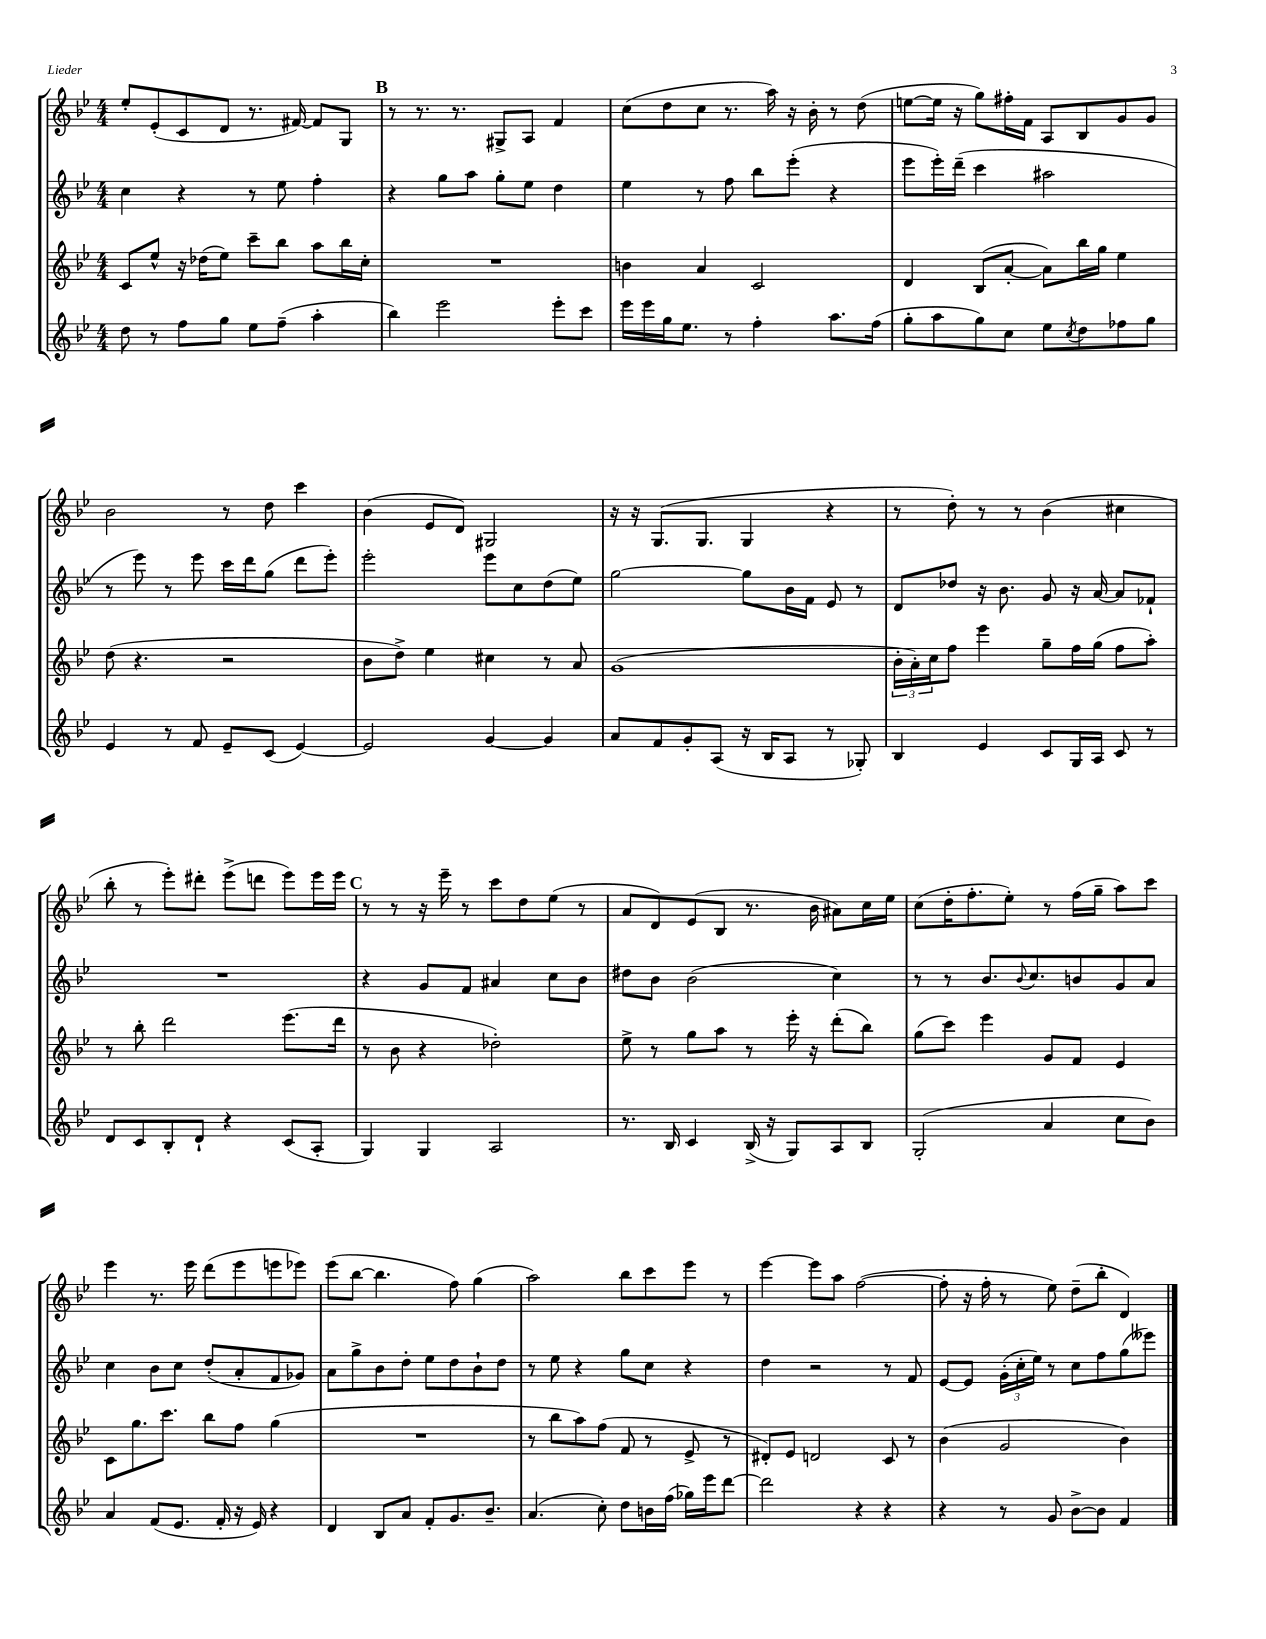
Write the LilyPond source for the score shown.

<<
\new StaffGroup <<
\new Staff = "s0" {
    \clef treble \key bes \major \numericTimeSignature \time 4/4
    ees''8-. ees'8-.( c'8 d'8 r8. fis'16~) fis'8 g8 |
    \mark \markup { \bold "B" } r8 r8. r8. gis8-> a8 f'4 |
    c''8( d''8 c''8 r8. a''16) r16 bes'16-. r8 d''8( |
    e''8~ e''16 r16 g''8) fis''16-. f'16 a8 bes8 g'8 g'8 |
    bes'2 r8 d''8 c'''4 |
    bes'4( ees'8 d'8) gis2 |
    r16 r16 g8.( g8. g4 r4 |
    r8 d''8-.) r8 r8 bes'4( cis''4 |
    bes''8-. r8 ees'''8-.) dis'''8-. ees'''8->( d'''8 ees'''8) ees'''16 ees'''16 |
    \mark \markup { \bold "C" } r8 r8 r16 ees'''16-- r8 c'''8 d''8 ees''8( r8 |
    a'8 d'8) ees'8( bes8 r8. bes'16 ais'8) c''16 ees''16 |
    c''8( d''16-. f''8.-. ees''8-.) r8 f''16( g''16-- a''8) c'''8 |
    ees'''4 r8. ees'''16 d'''8( ees'''8 e'''8 ees'''8) |
    ees'''8( bes''8~ bes''4. f''8) g''4( |
    a''2) bes''8 c'''8 ees'''8 r8 |
    ees'''4~ ees'''8 a''8 f''2~( |
    f''8-. r16 f''16-. r8 ees''8) d''8--( bes''8-. d'4) \bar "|." |
}
\new Staff = "s1" {
    \clef treble \key bes \major \numericTimeSignature \time 4/4
    c''4 r4 r8 ees''8 f''4-. |
    \mark \markup { \bold "B" } r4 g''8 a''8 g''8-. ees''8 d''4 |
    ees''4 r8 f''8 bes''8 ees'''8-.( r4 |
    ees'''8 ees'''16-.) d'''16--( c'''4 ais''2 |
    r8 ees'''8) r8 ees'''8 c'''16 d'''16 g''8( d'''8 ees'''8-.) |
    ees'''2-. ees'''8 c''8 d''8( ees''8) |
    g''2~ g''8 bes'16 f'16 ees'8 r8 |
    d'8 des''8 r16 bes'8. g'8 r16 a'16~ a'8 fes'8-! |
    R1 |
    \mark \markup { \bold "C" } r4 g'8 f'8 ais'4 c''8 bes'8 |
    dis''8 bes'8 bes'2( c''4) |
    r8 r8 bes'8. \appoggiatura { bes'8 } c''8. b'8 g'8 a'8 |
    c''4 bes'8 c''8 d''8-.( a'8-. f'8 ges'8) |
    a'8 g''8-> bes'8 d''8-. ees''8 d''8 bes'8-! d''8 |
    r8 ees''8 r4 g''8 c''8 r4 |
    d''4 r2 r8 f'8 |
    ees'8~ ees'8 \tuplet 3/2 { g'16-.( c''16-. ees''16) } r8 c''8 f''8 g''8( eeses'''8) \bar "|." |
}
\new Staff = "s2" {
    \clef treble \key bes \major \numericTimeSignature \time 4/4
    c'8 ees''8-^ r16 des''16( ees''8) c'''8-- bes''8 a''8 bes''16 c''16-. |
    \mark \markup { \bold "B" } R1 |
    b'4 a'4 c'2 |
    d'4 bes8( a'8~-. a'8) bes''16 g''16 ees''4 |
    d''8( r4. r2 |
    bes'8 d''8->) ees''4 cis''4 r8 a'8 |
    g'1( |
    \tuplet 3/2 { bes'16-. a'16-.) c''16 } f''8 ees'''4 g''8-- f''16 g''16( f''8 a''8-.) |
    r8 bes''8-. d'''2 ees'''8.( d'''16 |
    \mark \markup { \bold "C" } r8 bes'8 r4 des''2-.) |
    ees''8-> r8 g''8 a''8 r8 ees'''16-. r16 d'''8-.( bes''8) |
    g''8( c'''8) ees'''4 g'8 f'8 ees'4 |
    c'8 g''8. c'''8. bes''8 f''8 g''4( |
    R1 |
    r8 bes''8 a''8) f''8( f'8 r8 ees'8-> r8 |
    dis'8-.) ees'8 d'2 c'8 r8 |
    bes'4( g'2 bes'4) \bar "|." |
}
\new Staff = "s3" {
    \clef treble \key bes \major \numericTimeSignature \time 4/4
    d''8 r8 f''8 g''8 ees''8 f''8--( a''4-. |
    \mark \markup { \bold "B" } bes''4) ees'''2 ees'''8-. c'''8 |
    ees'''16 ees'''16 g''16 ees''8. r8 f''4-. a''8. f''16( |
    g''8-. a''8 g''8) c''8 ees''8 \acciaccatura { c''8 } d''8 fes''8 g''8 |
    ees'4 r8 f'8 ees'8-- c'8( ees'4~) |
    ees'2 g'4~ g'4 |
    a'8 f'8 g'8-. a8( r16 bes16 a8 r8 ges8-.) |
    bes4 ees'4 c'8 g16 a16 c'8 r8 |
    d'8 c'8 bes8-. d'8-! r4 c'8( a8-. |
    \mark \markup { \bold "C" } g4) g4 a2 |
    r8. bes16 c'4 bes16->( r16 g8) a8 bes8 |
    g2-.( a'4 c''8 bes'8) |
    a'4 f'8( ees'8. f'16-. r16 ees'16) r4 |
    d'4 bes8 a'8 f'8-. g'8. bes'8.-- |
    a'4.( c''8-.) d''8 b'16 f''16( ges''16) ees'''16 d'''8~ |
    d'''2 r4 r4 |
    r4 r8 g'8 bes'8~-> bes'8 f'4 \bar "|." |
}
>>
>>
\layout { \context { \Score \remove "Bar_number_engraver" } }
